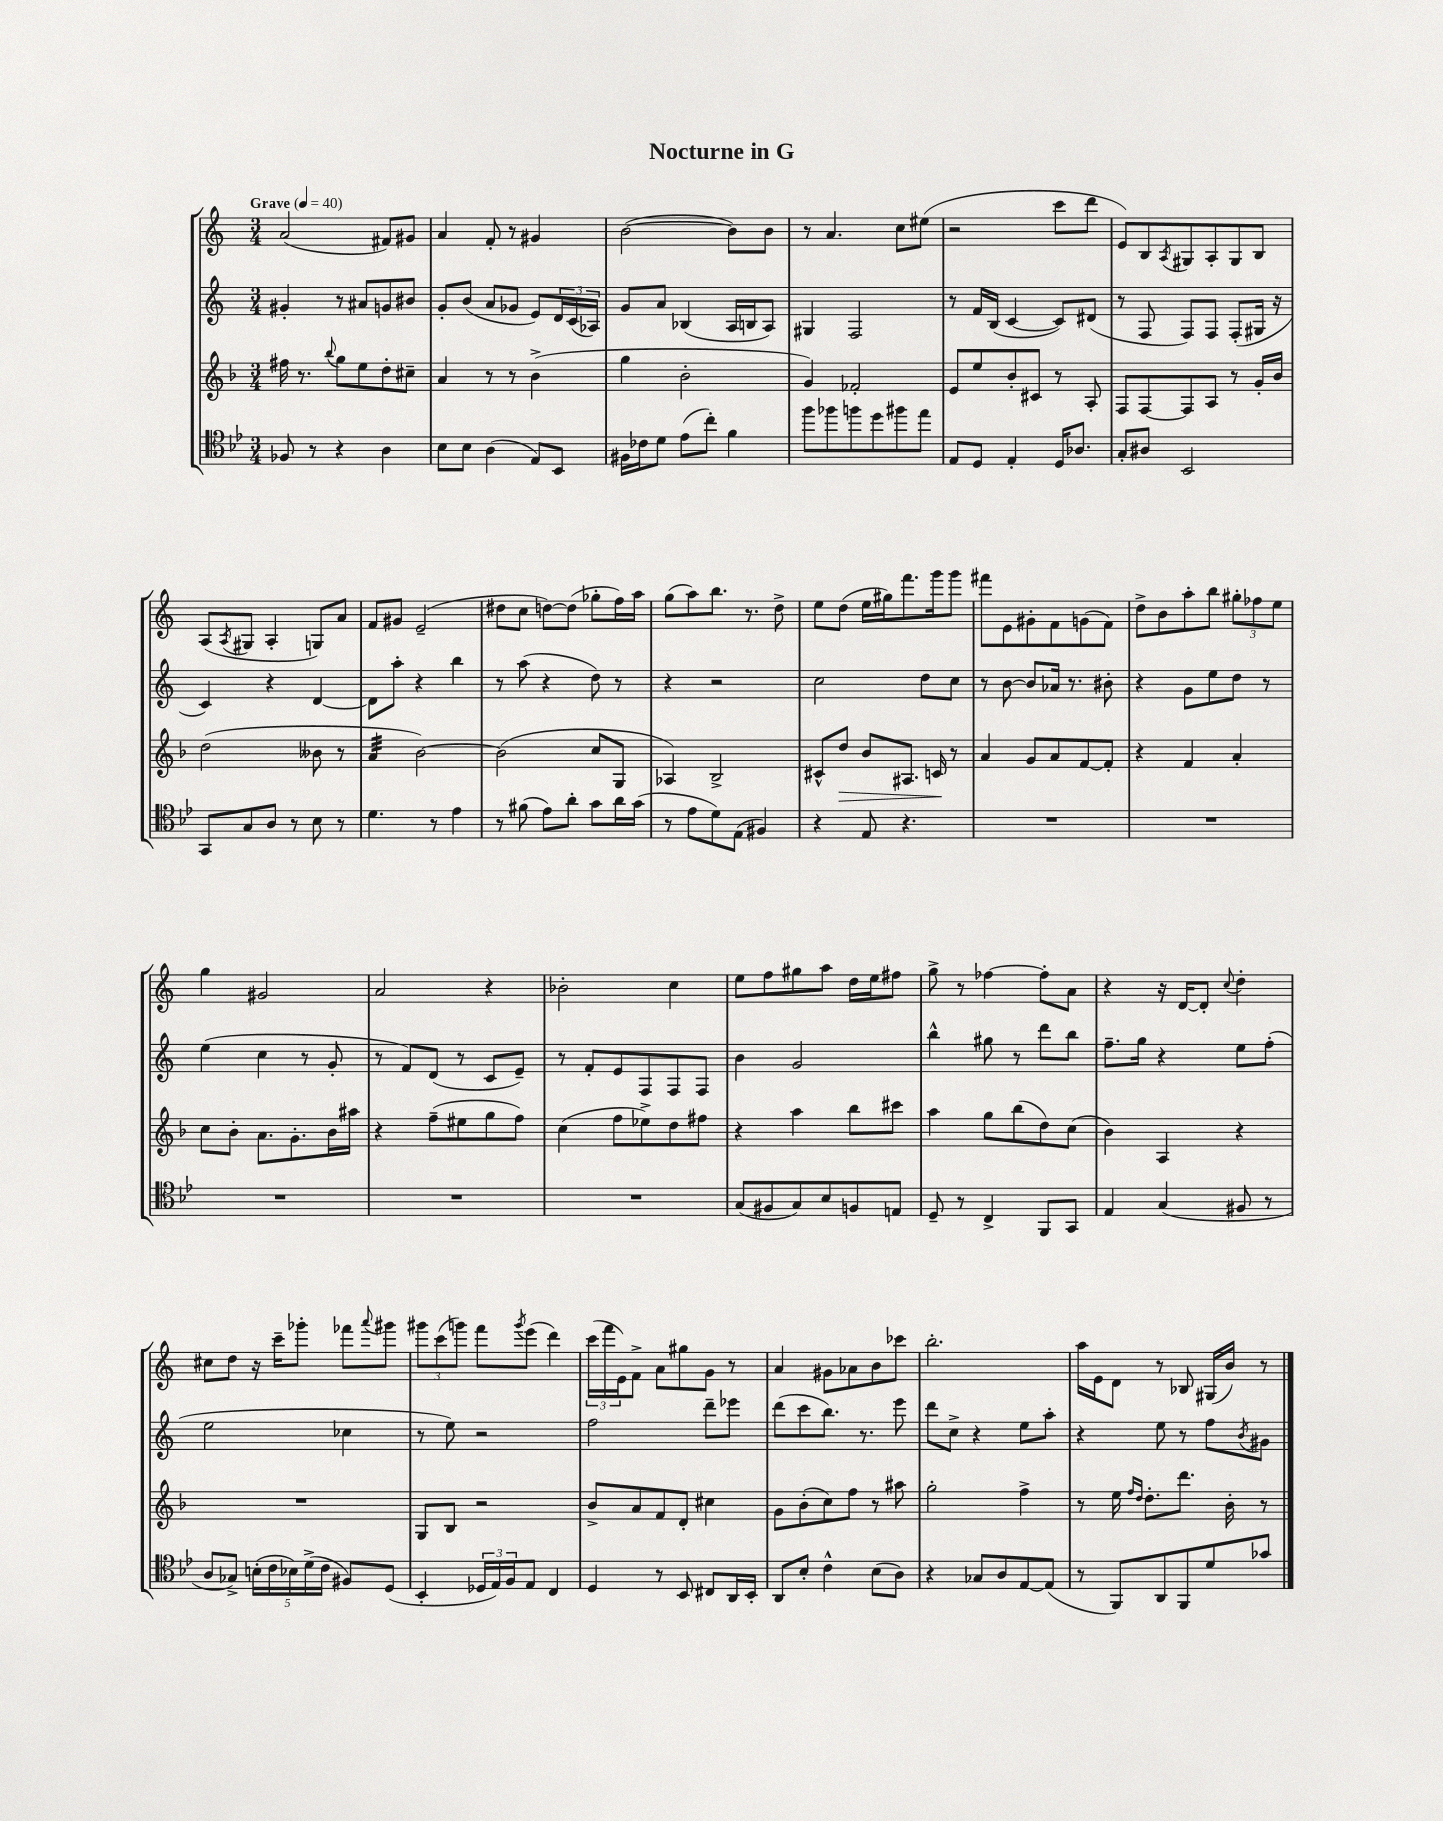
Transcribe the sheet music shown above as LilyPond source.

\header { title = "Nocturne in G" }
<<
\new StaffGroup <<
\new Staff = "s0" {
    \clef treble \key c \major \numericTimeSignature \time 3/4 \tempo "Grave" 4 = 40
    a'2( fis'8) gis'8 |
    a'4 f'8-. r8 gis'4 |
    b'2~( b'8) b'8 |
    r8 a'4. c''8 eis''8( |
    r2 c'''8 d'''8 |
    e'8) b8 \acciaccatura { a8 } gis8 a8-. gis8 b8 |
    a8( \acciaccatura { a8 } gis8 a4-. g8) a'8 |
    f'8 gis'8 e'2--( |
    dis''8 c''8 d''8~) d''8( ges''8-. f''16) a''16 |
    g''8( a''8) b''8. r8. d''8-> |
    e''8 d''8( e''16 gis''16) f'''8. g'''16 g'''8 |
    fis'''8 e'8 gis'8-. f'8 g'8( f'8) |
    d''8-> b'8 a''8-. b''8 \tuplet 3/2 { gis''8-. fes''8 e''8 } |
    g''4 gis'2 |
    a'2 r4 |
    bes'2-. c''4 |
    e''8 f''8 gis''8 a''8 d''16 e''16 fis''8 |
    g''8-> r8 fes''4~ fes''8-. a'8 |
    r4 r16 d'16~ d'8-. \appoggiatura { c''8 } d''4-. |
    cis''8 d''8 r16 c'''16-- ges'''8-. fes'''8 \appoggiatura { a'''8 } gis'''8 |
    \tuplet 3/2 { gis'''8 c'''8( g'''8) } f'''8 \acciaccatura { g'''8 } e'''8( d'''4) |
    \tuplet 3/2 { c'''16( f'''16 e'16) } f'8-> a'8 gis''8 g'8 r8 |
    a'4 gis'8 aes'8 b'8 ces'''8 |
    b''2.-. |
    a''16 e'16 d'8 r8 bes8 gis16( b'16) r8 \bar "|." |
}
\new Staff = "s1" {
    \clef treble \key c \major \numericTimeSignature \time 3/4
    gis'4-. r8 ais'8 g'8 bis'8 |
    g'8-. b'8( a'8 ges'8 e'8) \tuplet 3/2 { d'16 c'16( aes16) } |
    g'8 a'8 bes4( a16 b16 a8) |
    gis4 f2 |
    r8 f'16 b16( c'4~ c'8) dis'8( |
    r8 f8 f8) f8 f8-.( gis16 r16 |
    c'4) r4 d'4~ |
    d'8 a''8-. r4 b''4 |
    r8 a''8( r4 d''8) r8 |
    r4 r2 |
    c''2 d''8 c''8 |
    r8 b'8~ b'8 aes'16 r8. bis'8-. |
    r4 g'8 e''8 d''8 r8 |
    e''4( c''4 r8 g'8-. |
    r8 f'8) d'8( r8 c'8 e'8--) |
    r8 f'8-. e'8 f8 f8 f8 |
    b'4 g'2 |
    b''4-^ gis''8 r8 d'''8 b''8 |
    f''8.-- g''16 r4 e''8 f''8-.( |
    e''2 ces''4 |
    r8 e''8) r2 |
    f''2 d'''8-- ees'''8 |
    d'''8( c'''8 b''8.) r8. e'''8 |
    d'''8 c''8-> r4 e''8 a''8-. |
    r4 e''8 r8 f''8 \acciaccatura { b'8 } gis'8 \bar "|." |
}
\new Staff = "s2" {
    \clef treble \key f \major \numericTimeSignature \time 3/4
    fis''16 r8. \appoggiatura { bes''8 } g''8 e''8 d''8-. cis''8-- |
    a'4 r8 r8 bes'4->( |
    g''4 bes'2-. |
    g'4) fes'2-. |
    e'8 e''8 bes'8-. cis'8 r8 a8-. |
    f8 f8~ f8 a8 r8 g'16-. bes'16 |
    d''2( beses'8 r8 |
    a'4:32 bes'2~) |
    bes'2( c''8 g8 |
    aes4) bes2-> |
    cis'8-^ d''8\> bes'8 ais8. c'16\! r8 |
    a'4 g'8 a'8 f'8~ f'8-. |
    r4 f'4 a'4-. |
    c''8 bes'8-. a'8. g'8.-. bes'16 ais''16 |
    r4 f''8--( eis''8 g''8 f''8) |
    c''4( f''8 ees''8->) d''8 fis''8 |
    r4 a''4 bes''8 cis'''8 |
    a''4 g''8 bes''8( d''8) c''8( |
    bes'4) a4 r4 |
    R2. |
    g8 bes8 r2 |
    bes'8-> a'8 f'8 d'8-. cis''4 |
    g'8 bes'8-.( c''8) f''8 r8 ais''8 |
    g''2-. f''4-> |
    r8 e''16 \grace { f''16 d''16 } d''8.-. d'''8. bes'16-. r8 \bar "|." |
}
\new Staff = "s3" {
    \clef tenor \key bes \major \numericTimeSignature \time 3/4
    fes8 r8 r4 a4 |
    bes8 bes8 a4( ees8) bes,8 |
    fis16 ces'16 d'8 ees'8( c''8-.) f'4 |
    f''8 fes''8 f''8 d''8 fis''8 ees''8 |
    ees8 d8 ees4-. d16 aes8. |
    g8-. ais8 bes,2 |
    g,8 g8 a8 r8 bes8 r8 |
    d'4. r8 ees'4 |
    r8 fis'8( ees'8) a'8-. g'8 a'16 g'16( |
    r8 ees'8 d'8) ees8( fis4) |
    r4 ees8 r4. |
    R2. |
    R2. |
    R2. |
    R2. |
    R2. |
    g8( fis8 g8) bes8 f8 e8 |
    d8-- r8 c4-> f,8 g,8 |
    ees4 g4( fis8 r8 |
    a8 ges8->) \tuplet 5/4 { b16-.( c'16 bes16) d'16->( c'16 } fis8) d8( |
    bes,4-. \tuplet 3/2 { des16 ees16) f16 } ees8 c4 |
    d4 r8 bes,8 cis8 a,16 bes,16-. |
    a,8 bes8-. c'4-^ bes8( a8) |
    r4 ges8 a8 ees8~ ees8( |
    r8 f,8) a,8 f,8 d'8 ges'8 \bar "|." |
}
>>
>>
\layout { \context { \Score \remove "Bar_number_engraver" } }
